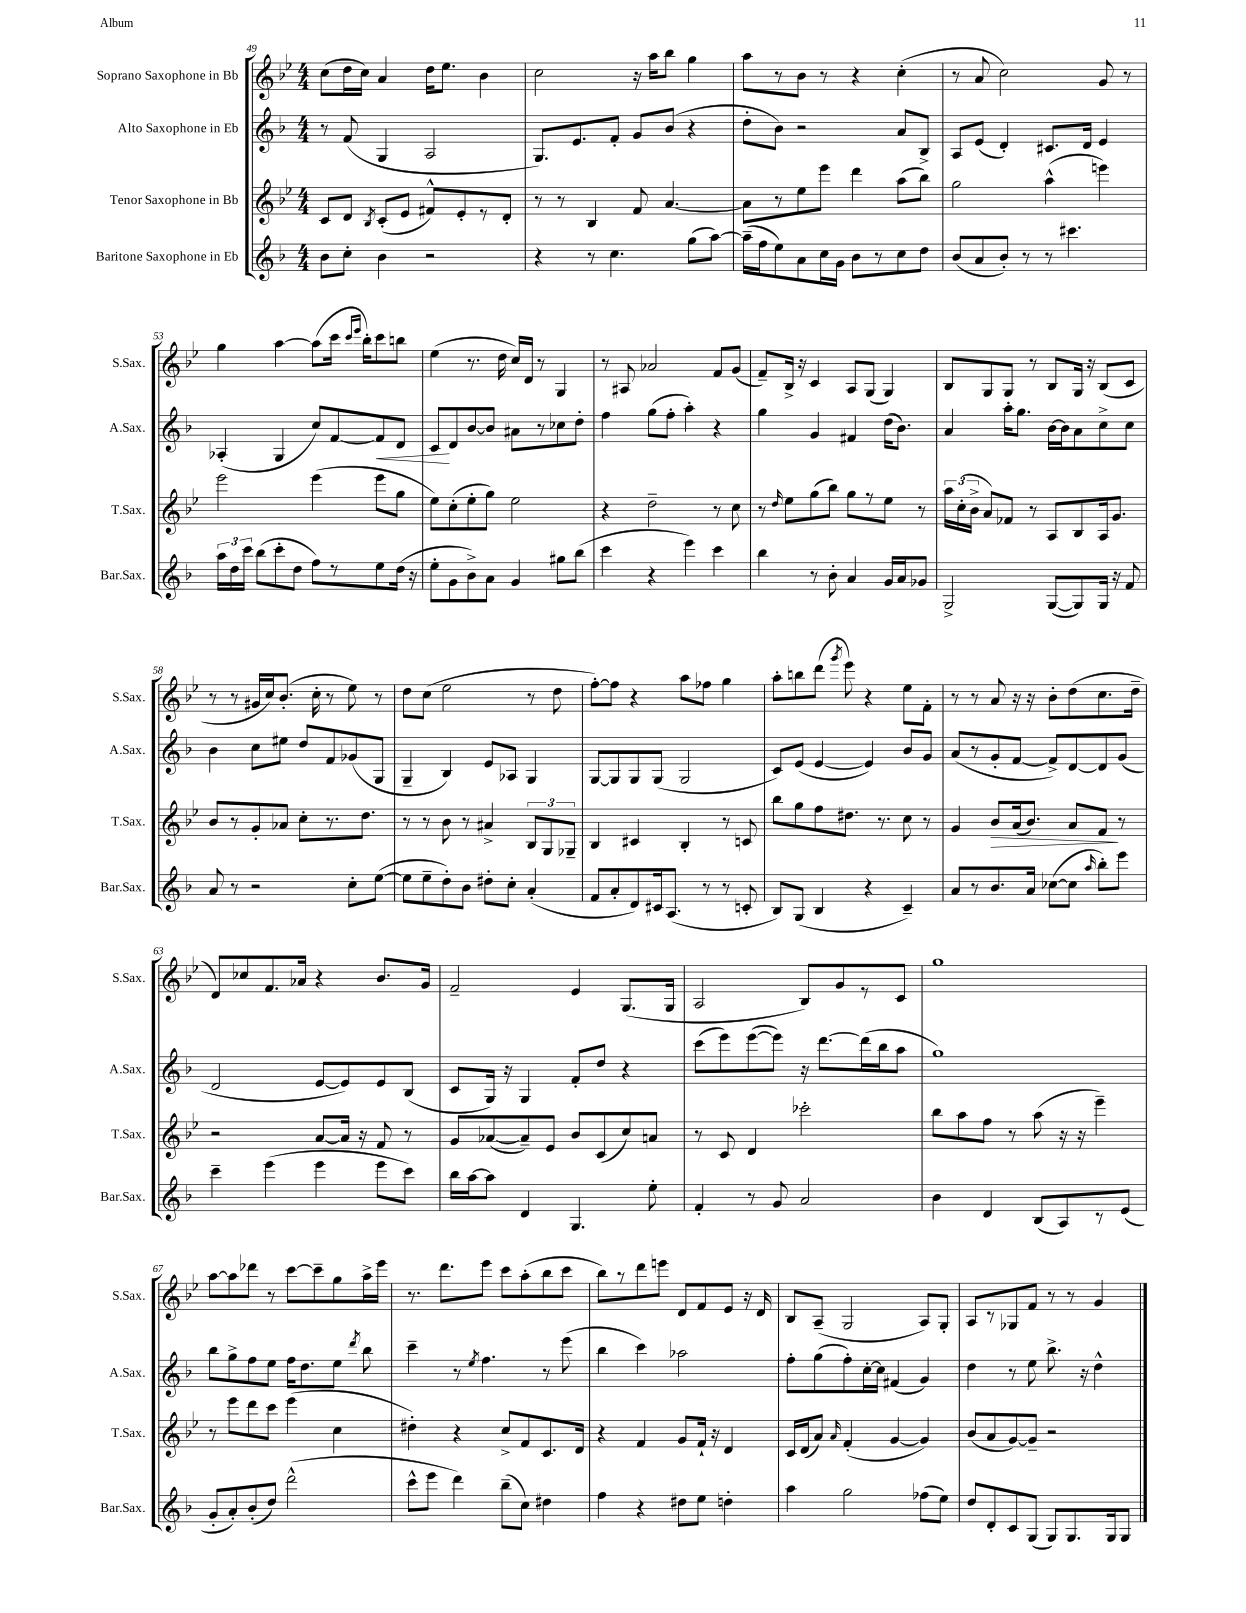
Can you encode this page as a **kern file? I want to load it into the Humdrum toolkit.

**kern	**kern	**kern	**kern
*staff4	*staff3	*staff2	*staff1
*clefG2	*clefG2	*clefG2	*clefG2
*k[b-]	*k[b-e-]	*k[b-]	*k[b-e-]
*M4/4	*M4/4	*M4/4	*M4/4
8b-\L	8c/L	8r	(8cc\L
8cc'\J	8d/J	(8f/	16dd\L
.	.	.	16cc\JJ)
.	8qB-/	.	.
4b-\	(8c'/L	4G/	4a/
.	8e-/J	.	.
2r	8f#^^/L)	2A/	16dd\LK
.	.	.	8.ee-\J
.	8e-'/	.	.
.	8r	.	4b-\
.	8d'/J	.	.
=	=	=	=
4r	8r	8.G/L)	2cc\
.	8r	.	.
.	.	8.e/	.
8r	4B-/	.	.
4.cc\	.	8f'/J	.
.	8f/	8g/L	16r
.	.	.	16aa\LK
.	[4.a/	(8b-/J	8bb-\J
(8gg\L	.	4r	4gg\
[8aa\J)	.	.	.
=	=	=	=
(16aa~\]LL	8a\]L	8dd'\L	8aa\L
16ff\J	.	.	.
8ee\)	8r	8b-\J)	8r
8a\	8ee-\	2r	8b-\J
16cc\L	8eee-\J	.	8r
16g\JJ	.	.	.
8b-\L	4ddd\	.	4r
8r	.	.	.
8cc\	(8aa\L	8a/L	(4cc'\
8dd\J	8bb-\J)	8B-^/J	.
=	=	=	=
(8b-/L	2gg\	8A/L	8r
8a/	.	(8e/J	8a/
8b-'/J)	.	4d'/)	2cc\)
8r	.	.	.
8r	(4aa^^\	8.c#/L	.
4.ccc#\	.	.	.
.	.	16d/Jk	.
.	4eee\)	4e/	8g/
.	.	.	8r
=	=	=	=
24aa\LL	2eee-\	(4A-'/	4gg\
24dd\	.	.	.
24ccc\JJ	.	.	.
(8bb-\L	.	.	.
8ccc'\	.	4G/	[4aa\
8dd\J	.	.	.
8ff\L)	(4eee-\	8cc/L)	(8aa\]L
8r	.	[8f/	16ccc\Jk
.	.	.	16qqccc/LL
.	.	.	16qqeee-/JJ
.	.	.	16bb-'\LK)
8ee\	8eee-\L	8f/]	8ccc\
(16dd\Jk	8gg\J	8d/J	8bb\J
16r	.	.	.
=	=	=	=
8ee'\L	8ee-\L)	8c/L	(4ee-\
8g\	(8cc'\	8d/	.
8b-^\)	8ee-'\	[8b-/	8.r
8a\J	8gg\J)	8b-/]J	.
.	.	.	16dd\
4g/	2ee-\	8a#\L	16cc/LL)
.	.	.	16d/JJ
.	.	8r	8r
8gg#\L	.	8cc-\	4G/
(8bb-\J	.	8dd'\J	.
=	=	=	=
4ccc\	4r	4ff\	8r
.	.	.	8A#/
4r	2dd~\	(8gg\L	2a-/
.	.	8ff'\J	.
4eee\)	.	4aa'\)	.
4ccc\	8r	4r	8f/L
.	8cc\	.	(8g/J
=	=	=	=
4bb-\	8r	4gg\	8f~/L)
.	16qqdd/	.	.
.	8ee-\L	.	16B-^/Jk
.	.	.	16r
8r	(8gg\	4g/	4c/
8b-'\	8bb-\J)	.	.
4a/	8gg\L	4f#/	8A/L
.	8r	.	(8G/J
16g/LL	8ee-\J	(16dd\LK	4G/)
16a/J	.	8.b-\J)	.
8g-/J	8r	.	.
=	=	=	=
2G^/	24aa\LL	4a/	8B-/L
.	(24cc'\	.	.
.	24b-^\JJ	.	.
.	8a/L)	.	8G/
.	8f-/J	16aa'\LK	8G/J
.	.	8.gg\J	.
.	8r	.	8r
([8G/L	8A/L	[16b-\LL	8B-/L
.	.	16b-\]J	.
8G/])	8B-/	8a\	16G/Jk
.	.	.	16r
16G/Jk	16A/k	8cc^\	(8B-/L
16r	8.g/J	.	.
8f/	.	8cc\J	8c/J
=	=	=	=
8a/	8b-/L	4b-\	8r
8r	8r	.	8r
2r	8g'/	8cc\L	16g#/LL
.	.	.	16cc/J)
.	8a-/J	8ee#\J	(8.b-'/J
.	8cc'\L	8dd/L	.
.	.	.	16cc'\
.	8.r	8f/	8r
8cc'\L	.	(8g-/	8ee-\)
.	8.dd\J	.	.
([8ee\J	.	8G/J	8r
=	=	=	=
8ee\]L	8r	4G~/	8dd\L
8ee~\	8r	.	(8cc\J
8dd'\)	8b-\	4B-/)	2ee-\
8b-\J	8r	.	.
8dd#'\L	4a#^/	8e/L	.
8cc'\J	.	8A-/J	.
(4a'/	12B-/L	4G/	8r
.	12G/	.	.
.	.	.	8dd\
.	12G-~/J	.	.
=	=	=	=
8f/L	4B-/	[8G/L	[8ff'\L)
8a'/	.	8G/]	8ff\]J
8d/)	4c#/	8G/	4r
16c#/k	.	(8G/J	.
(8.A/J	.	.	.
.	4B-'/	2G/	8aa\L
8r	.	.	8ff-\J
8r	8r	.	4gg\
8c'/	8c/	.	.
=	=	=	=
8B-/L)	8bb-\L	8c/L)	8aa'\L
(8G/J	8gg\	(8e/J	8bb\
4B-/	8ff\	[4e/	(8ddd\J
.	.	.	8qggg/
.	8.dd#\J	.	8eee-\)
4r	.	4e/])	4r
.	8.r	.	.
4c~/)	8cc\	8b-/L	8ee-\L
.	8r	8g/J	8f'\J
=	=	=	=
8a/L	4g/	(8a/L	8r
8r	.	8r	8r
8.b-/	8b-/L	8g'/	8a/
.	(16a/k	[8f/J	16r
16a/Jk	8.b-/J)	.	16r
([8cc-\L	.	8f^/]L)	8b-'\L
8cc-\]J	8a/L	[8d/	(8dd\
16qqaa/	.	.	.
8bb-'\L)	8f/J	8d/]	8.cc\
8eee\J	8r	(8g/J	.
.	.	.	16dd~\Jk
=	=	=	=
4ccc~\	2r	2d/	8d/L)
.	.	.	8cc-/
(4eee\	.	.	8.f/
.	.	.	16a-/Jk
4eee\	[8a/L	[8e/L	4r
.	16a/]Jk	8e/])	.
.	16r	.	.
8eee\L	8f/	8e/	8.b-/L
8ccc\J)	8r	(8B-/J	.
.	.	.	16g/Jk
=	=	=	=
16bb-\LL	8g/L	8c/L	2f~/
[16aa\J	.	.	.
8aa\]J	([8a-/	16G/Jk)	.
.	.	16r	.
4d/	8a-~/])	4G/	.
.	8e-/J	.	.
4.G/	8b-/L	8f'/L	4e-/
.	(8c/	8dd/J	.
.	8cc/)	4r	(8.G/L
8ee'\	8a/J	.	.
.	.	.	16G/Jk
=	=	=	=
4f'/	8r	(8ccc\L	2A/
.	8c/	8eee\)	.
8r	4d/	([8eee\	.
8g/	.	8eee\]J)	.
2a/	2ccc-'\	16r	8B-/L)
.	.	[8.ddd\L	.
.	.	.	8g/
.	.	(16ddd\]L	8r
.	.	16bb-\J	.
.	.	8aa\J	8c/J
=	=	=	=
4b-\	8bb-\L	1gg)	1gg
.	8aa\	.	.
4d/	8ff\J	.	.
.	8r	.	.
(8B-/L	(8aa\	.	.
8A/)	16r	.	.
.	16r	.	.
8r	4eee-~\)	.	.
(8e/J	.	.	.
=	=	=	=
8g'/L	8r	8bb-\L	[8aa\L
8a'/)	8eee-\L	8gg^\	8aa\]
(8b-'/	8ddd\	8ff\	8ddd-\J
8dd/J)	8ccc\J	8ee\J	8r
(2ddd^^\	(4eee-\	16ff\LK	[8ccc\L
.	.	8.dd\	.
.	.	.	8ccc~\]
.	4cc\	8ee\J	8gg\
.	.	8qddd/	.
.	.	8bb-\	16aa^\L
.	.	.	16eee-\JJ
=	=	=	=
8ccc^^\L	4dd#'\)	4ccc~\	8.r
8eee\J	.	.	.
.	.	.	8.ddd\L
4ddd\)	4r	8r	.
.	.	8qee/	.
.	.	4.ff\	8eee-\J
(8bb-~\L	8cc^/L	.	8ccc\L
8cc\J)	8f/	.	(8aa'\
4dd#\	8.c/	8r	8bb-\
.	.	(8eee\	8ccc\J
.	16d/Jk	.	.
=	=	=	=
4ff\	4r	4bb-\	8bb-\L)
.	.	.	8r
4r	4f/	4ccc\)	8ddd\
.	.	.	8eee\J
8dd#\L	8g/L	2aa-\	8d/L
8ee\J	16f`/Jk	.	8f/
.	16r	.	.
4dd'\	4d/	.	8e-/J
.	.	.	16r
.	.	.	16d/
=	=	=	=
4aa\	16c/LL	8ff'\L	8B-/L
.	(16d/J	.	.
.	8a/J)	(8gg\	(8A~/J
.	16qqa/	.	.
2gg\	(4f'/	8ff'\)	2G/
.	.	[16cc'\L	.
.	.	16cc\]JJ	.
.	[4g/	(4f#/	.
(8ff-\L	4g/])	4g/)	8A/L)
8ee\J)	.	.	8G'/J
=	=	=	=
8dd/L	(8b-/L	4dd\	8A/L
8d'/	8a/	.	8r
8c/	[8g/)	8r	8G-/
(8G/J	8g~/]J	8ee\	8f/J
8G/L)	2r	8.bb-^\	8r
8.G/	.	.	8r
.	.	16r	.
.	.	4dd^^\	4g/
16G/k	.	.	.
8G/J	.	.	.
==	==	==	==
*-	*-	*-	*-
